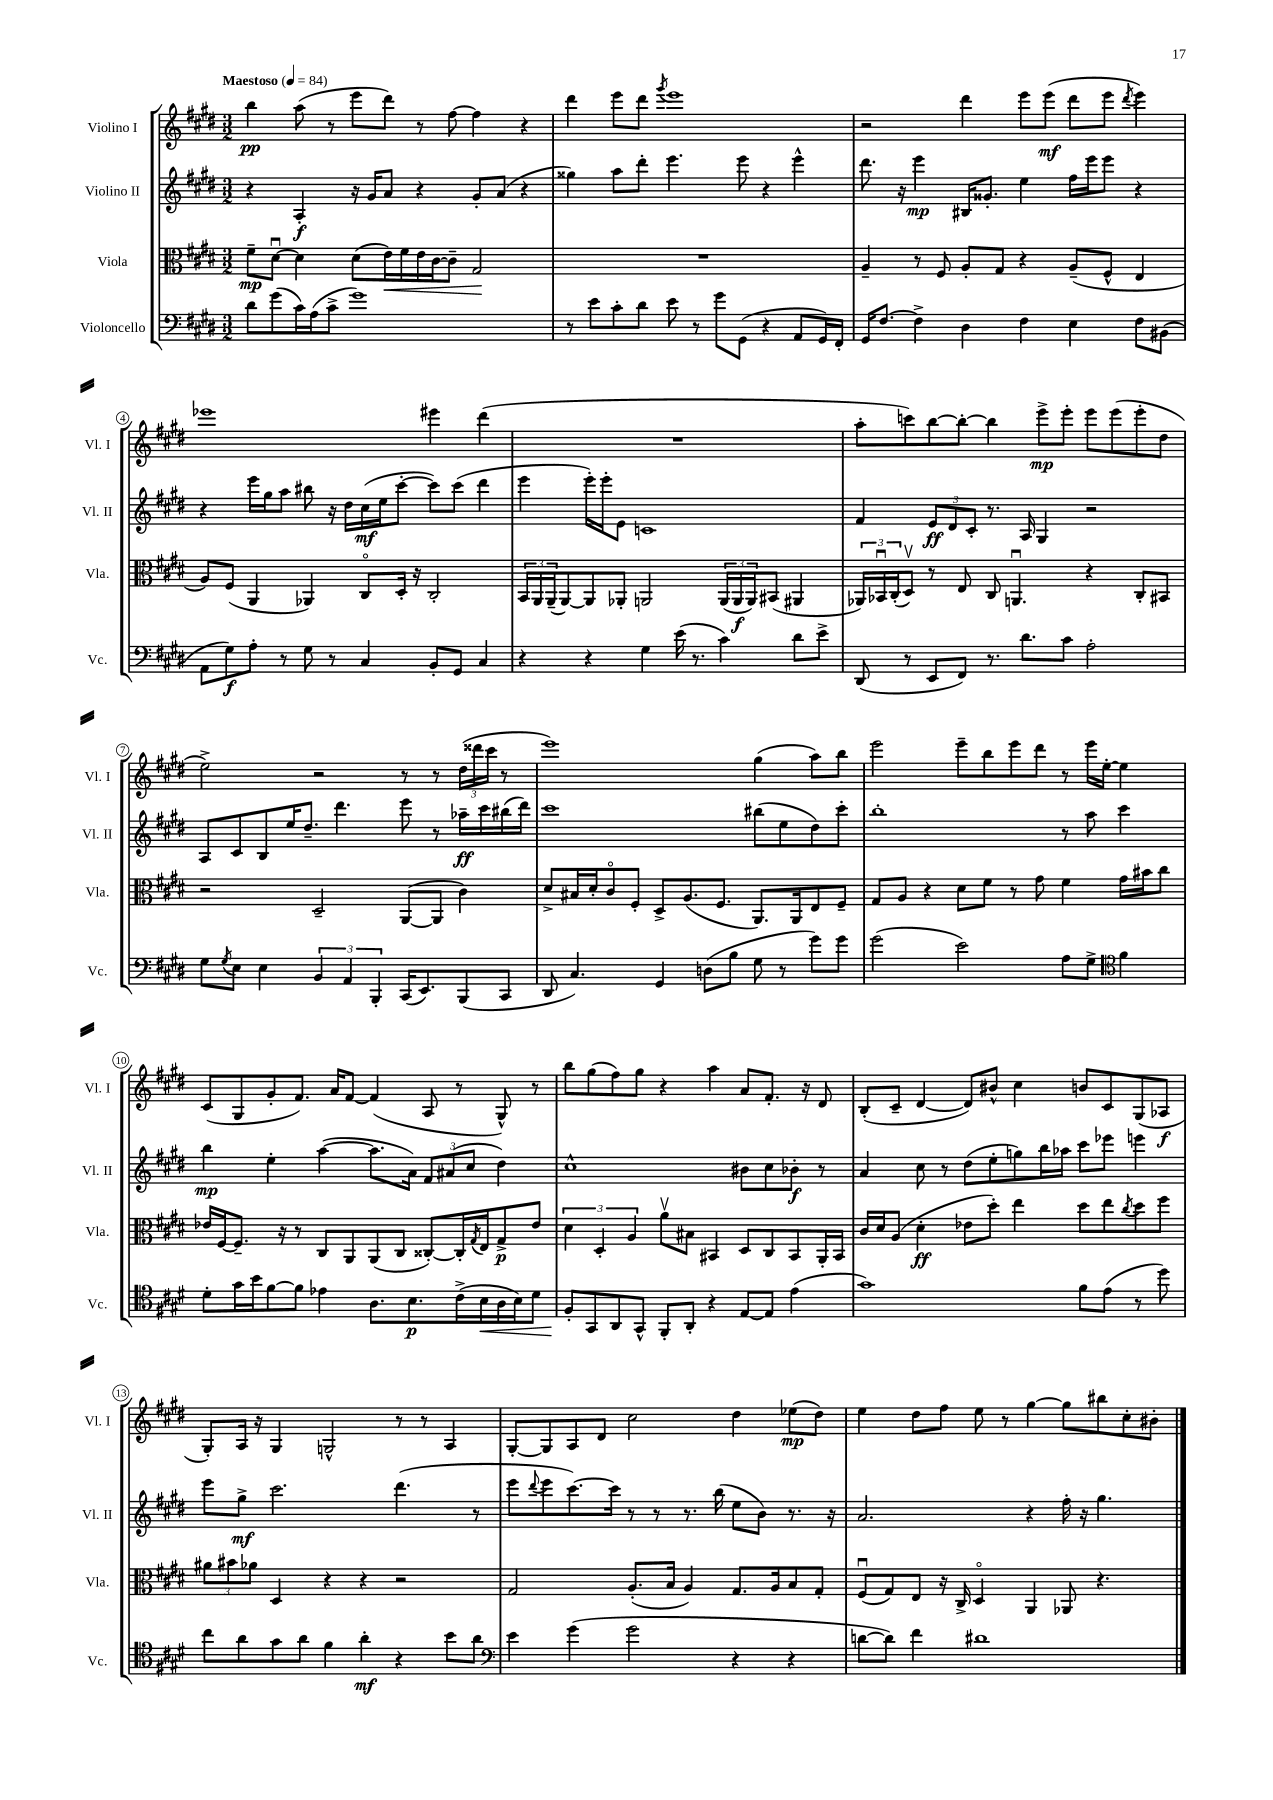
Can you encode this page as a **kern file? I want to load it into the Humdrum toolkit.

**kern	**dynam	**kern	**dynam	**kern	**dynam	**kern	**dynam
*part4	*part4	*part3	*part3	*part2	*part2	*part1	*part1
*staff4	*staff4	*staff3	*staff3	*staff2	*staff2	*staff1	*staff1
*I"Violoncello	*	*I"Viola	*	*I"Violino II	*	*I"Violino I	*
*I'Vc.	*	*I'Vla.	*	*I'Vl. II	*	*I'Vl. I	*
*clefF4	*	*clefC3	*	*clefG2	*	*clefG2	*
*k[f#c#g#d#]	*	*k[f#c#g#d#]	*	*k[f#c#g#d#]	*	*k[f#c#g#d#]	*
*M3/2	*	*M3/2	*	*M3/2	*	*M3/2	*
*MM84	*	*MM84	*	*MM84	*	*MM84	*
=1	=1	=1	=1	=1	=1	=1	=1
!	!	!	!	!	!	!LO:TX:a:B:t=Maestoso	!
8d#\L	.	8f#~\L	mp	4r	.	4bb\	pp
(8g#\	.	[8d#u\J	.	.	.	.	.
16c#\L)	.	4d#\]	.	4A'/	f	(8aa\	.
(16A\J	.	.	.	.	.	.	.
8c#^\J	.	.	.	.	.	8r	.
1g#)	.	(8d#\L	.	16r	.	8eee\L	.
.	.	.	.	16g#/KL	.	.	.
!	!	!	!LO:HP:b	!	!	!	!
.	.	16e\L)	<	8a/J	.	8ddd#\J)	.
.	.	16f#\	.	.	.	.	.
.	.	16e\	.	4r	.	8r	.
.	.	[16c#\J	.	.	.	.	.
.	.	8c#~\J]	.	.	.	[8ff#\	.
.	.	2G#/	.	8g#'/L	.	4ff#\]	.
.	.	.	.	(8a/J	.	.	.
.	.	.	.	4r	.	4r	.
.	.	.	[	.	.	.	.
=2	=2	=2	=2	=2	=2	=2	=2
8r	.	1.r	.	4gg##X\)	.	4ddd#\	.
8e\L	.	.	.	.	.	.	.
8c#'\	.	.	.	8aa\L	.	8eee\L	.
8d#\J	.	.	.	8ddd#'\J	.	8ddd#\J	.
.	.	.	.	.	.	8qggg#/	.
8e\	.	.	.	4.eee\	.	1eee	.
8r	.	.	.	.	.	.	.
8g#\L	.	.	.	.	.	.	.
(8GG#\J	.	.	.	8eee\	.	.	.
4r	.	.	.	4r	.	.	.
8AA/L	.	.	.	4eee^^\	.	.	.
16GG#/L)	.	.	.	.	.	.	.
16FF#'/JJ	.	.	.	.	.	.	.
=3	=3	=3	=3	=3	=3	=3	=3
16GG#/KL	.	4A~/	.	8.ddd#\	.	2r	.
[8.F#/J	.	.	.	.	.	.	.
.	.	.	.	16r	.	.	.
4F#^\]	.	8r	.	4eee\	mp	.	.
.	.	8F#/	.	.	.	.	.
4D#\	.	8A'/L	.	16B#X/KL	.	4ddd#\	.
.	.	.	.	8.g##X'/J	.	.	.
.	.	8G#/J	.	.	.	.	.
4F#\	.	4r	.	4ee\	.	8eee\L	.
.	.	.	.	.	.	(8eee\J	mf
4E\	.	(8A~/L	.	16ff#\LL	.	8ddd#\L	.
.	.	.	.	16eee\J	.	.	.
.	.	8F#^^/J	.	8eee\J	.	8eee\J	.
.	.	.	.	.	.	8qddd#/	.
8F#\L	.	4E/	.	4r	.	4eee\)	.
(8BB#X\J	.	.	.	.	.	.	.
!!LO:LB:g=z
=4	=4	=4	=4	=4	=4	=4	=4
8AA\L	.	8A/L)	.	4r	.	1eee-X	.
8G#\)	f	(8F#/J	.	.	.	.	.
8A'\J	.	4AA/	.	16eee\LL	.	.	.
.	.	.	.	16gg#\J	.	.	.
8r	.	.	.	8aa\J	.	.	.
8G#\	.	4AA-X/)	.	8bb#X\	.	.	.
8r	.	.	.	16r	.	.	.
.	.	.	.	16dd#\LL	.	.	.
4C#/	.	8C#/L	.	(16cc#\	mf	.	.
.	.	.	.	16ee\J	.	.	.
.	.	16D#'/Jk	.	[8ccc#'\J	.	.	.
.	.	16r	.	.	.	.	.
8BB'/L	.	2C#'/	.	8ccc#\L])	.	4eee#X\	.
8GG#/J	.	.	.	(8ccc#\J	.	.	.
4C#/	.	.	.	4ddd#\	.	(4ddd#\	.
=5	=5	=5	=5	=5	=5	=5	=5
4r	.	24BB/LL	.	4eee\	.	1.r	.
.	.	24AA/	.	.	.	.	.
.	.	(24AA~/J	.	.	.	.	.
.	.	[8AA/)	.	.	.	.	.
4r	.	8AA/]	.	16eee'\LL)	.	.	.
.	.	.	.	16eee'\J	.	.	.
.	.	8AA-X'/J	.	8e\J	.	.	.
4G#\	.	2AAn/	.	1cn	.	.	.
(16e\	.	.	.	.	.	.	.
8.r	.	.	.	.	.	.	.
4c#\)	.	(24AA/LL	.	.	.	.	.
.	.	24AA/	f	.	.	.	.
.	.	24AA/J)	.	.	.	.	.
.	.	(8BB#X/J	.	.	.	.	.
8d#\L	.	4AA#X/	.	.	.	.	.
8e^\J	.	.	.	.	.	.	.
=6	=6	=6	=6	=6	=6	=6	=6
(8DD#/	.	24AA-X/LL)	.	4f#/	.	8aa'\L	.
.	.	24BB-Xu/	.	.	.	.	.
.	.	(24C#'/J	.	.	.	.	.
8r	.	8D#v/J)	.	.	.	8cccn\)	.
8EE/L	.	8r	.	12e/L	ff	[8bb\	.
.	.	.	.	12d#/	.	.	.
8FF#/J)	.	8E/	.	.	.	8bb'\J_	.
.	.	.	.	12c#'/J	.	.	.
8.r	.	8C#/	.	8.r	.	4bb\]	.
.	.	4.AAnu/	.	.	.	.	.
8.d#\L	.	.	.	16A/	.	.	.
.	.	.	.	4G#/	.	8eee^\L	mp
8c#\J	.	.	.	.	.	8eee'\J	.
2A'\	.	4r	.	2r	.	8eee\L	.
.	.	.	.	.	.	(8eee\	.
.	.	8C#'/L	.	.	.	8eee'\	.
.	.	8BB#X/J	.	.	.	8dd#\J	.
!!LO:LB:g=z
=7	=7	=7	=7	=7	=7	=7	=7
8G#\L	.	2r	.	8A/L	.	2ee^\)	.
8qG#/	.	.	.	.	.	.	.
8E\J	.	.	.	8c#/	.	.	.
4E\	.	.	.	8B/	.	.	.
.	.	.	.	16ee/K	.	.	.
.	.	.	.	8.dd#~/J	.	.	.
6BB/	.	2D#~/	.	.	.	2r	.
.	.	.	.	4.ddd#\	.	.	.
6AA/	.	.	.	.	.	.	.
6BBB'/	.	.	.	.	.	.	.
(16CC#/KL	.	([8AA/L	.	8eee\	.	8r	.
8.EE/)	.	.	.	.	.	.	.
.	.	8AA/J]	.	8r	.	8r	.
(8BBB/	.	4c#\)	.	16aa-X~\LL	ff	(24dd#\LL	.
.	.	.	.	.	.	24ddd##X\	.
.	.	.	.	16ccc#\	.	.	.
.	.	.	.	.	.	24ccc#\JJ	.
8CC#/J	.	.	.	(16bb#X\	.	8r	.
.	.	.	.	16ddd#\JJ)	.	.	.
=8	=8	=8	=8	=8	=8	=8	=8
8DD#/	.	8d#^/L	.	1ccc#	.	1eee)	.
4.C#/)	.	16B#X/L	.	.	.	.	.
.	.	16d#'/J	.	.	.	.	.
.	.	8c#/	.	.	.	.	.
.	.	8F#'/J	.	.	.	.	.
4GG#/	.	8D#^/L	.	.	.	.	.
.	.	(8.A/	.	.	.	.	.
(8Dn\L	.	.	.	.	.	.	.
.	.	8.F#/J	.	.	.	.	.
8B\J	.	.	.	.	.	.	.
8G#\	.	8.AA/L)	.	(8bb#X\L	.	(4gg#\	.
8r	.	.	.	8ee\	.	.	.
.	.	16AA/k	.	.	.	.	.
8g#\L)	.	8E/	.	8dd#\)	.	8aa\L)	.
8g#\J	.	8F#~/J	.	8ccc#'\J	.	8bb\J	.
=9	=9	=9	=9	=9	=9	=9	=9
(2g#\	.	8G#/L	.	1bb'	.	2eee\	.
.	.	8A/J	.	.	.	.	.
.	.	4r	.	.	.	.	.
2e\)	.	8d#\L	.	.	.	8eee~\L	.
.	.	8f#\J	.	.	.	8bb\	.
.	.	8r	.	.	.	8eee\	.
.	.	8g#\	.	.	.	8ddd#\J	.
8A\L	.	4f#\	.	8r	.	8r	.
8G#^\J	.	.	.	8aa\	.	16eee\LL	.
.	.	.	.	.	.	[16ee'\JJ	.
*clefC4	*	*	*	*	*	*	*
4f#\	.	16g#\LL	.	4ccc#\	.	4ee\]	.
.	.	16b#X\J	.	.	.	.	.
.	.	8cc#\J	.	.	.	.	.
!!LO:LB:g=z
=10	=10	=10	=10	=10	=10	=10	=10
8d#'\L	.	16e-X/LL	.	4bb\	mp	(8c#/L	.
.	.	[16F#/J	.	.	.	.	.
16g#\L	.	8.F#~/J]	.	.	.	8G#/	.
16b\J	.	.	.	.	.	.	.
[8f#\	.	.	.	4ee'\	.	8g#'/	.
.	.	16r	.	.	.	.	.
8f#\J]	.	8r	.	.	.	8.f#/J)	.
4e-X\	.	8C#/L	.	([4aa\	.	.	.
.	.	.	.	.	.	16a/KL	.
.	.	8AA/	.	.	.	[8f#/J	.
8.A\L	.	(8AA/	.	8.aa\L]	.	(4f#/]	.
.	.	8C#/J	.	.	.	.	.
8.B\	p	.	.	16a\Jk)	.	.	.
.	.	[8C##X'/L)	.	12f#/L	.	8A/	.
.	.	.	.	(12a#X/	.	.	.
(16c#^\L	.	16C##'/L]	.	.	.	8r	.
.	.	.	.	12cc#/J	.	.	.
.	.	8qG#/	.	.	.	.	.
!	!LO:HP:b	!	!	!	!	!	!
16B\	<	16E/J	.	.	.	.	.
16A\	.	8G#^/	p	4dd#\)	.	8G#^^/)	.
16B\J)	.	.	.	.	.	.	.
8d#\J	.	8e-/J	.	.	.	8r	.
=11	=11	=11	=11	=11	=11	=11	=11
8F#'/L	.	6d#\	.	1cc#^^	.	8bb\L	.
8GG#/	[	.	.	.	.	(8gg#\	.
.	.	6D#'/	.	.	.	.	.
8AA/	.	.	.	.	.	8ff#\)	.
.	.	6A/	.	.	.	.	.
8GG#^^/J	.	.	.	.	.	8gg#\J	.
8FF#'/L	.	8av\L	.	.	.	4r	.
8AA'/J	.	8B#X\J	.	.	.	.	.
4r	.	4BB#X/	.	.	.	4aa\	.
[8E/L	.	8D#/L	.	8b#X\L	.	8a/L	.
8E/J]	.	8C#/	.	8cc#\	.	8.f#'/J	.
(4e\	.	8BB#/	.	8b-X'\J	f	.	.
.	.	.	.	.	.	16r	.
.	.	16AA'/L	.	8r	.	8d#/	.
.	.	16BB#/JJ	.	.	.	.	.
=12	=12	=12	=12	=12	=12	=12	=12
1g#)	.	16c#/LL	.	4a/	.	(8B'/L	.
.	.	16d#/J	.	.	.	.	.
.	.	(8A/J	.	.	.	8c#~/J	.
.	.	4d#'\	ff	8cc#\	.	[4d#/	.
.	.	.	.	8r	.	.	.
.	.	8e-X\L	.	(8dd#\L	.	8d#/L])	.
.	.	8dd#'\J)	.	8ee'\	.	8b#X^^/J	.
.	.	4ee\	.	8ggn\)	.	4cc#\	.
.	.	.	.	16bb\L	.	.	.
.	.	.	.	16aa-X\JJ	.	.	.
8f#\L	.	8dd#\L	.	8ccc#\L	.	8bn/L	.
(8e\J	.	8ee\	.	8eee-X\J	.	8c#/	.
.	.	8qcc#/	.	.	.	.	.
8r	.	8dd#\	.	4eeen\	.	(8G#/	.
8dd#\)	.	8ff#\J	.	.	.	8A-X/J	f
!!LO:LB:g=z
=13	=13	=13	=13	=13	=13	=13	=13
8cc#\L	.	12a#X\L	.	8eee\L	.	8G#'/L)	.
.	.	12b#X\	.	.	.	.	.
8a\	.	.	.	8gg#^\J	mf	16A/Jk	.
.	.	12a-X\J	.	.	.	.	.
.	.	.	.	.	.	16r	.
8g#\	.	4D#/	.	2.ccc#\	.	4G#/	.
8a\J	.	.	.	.	.	.	.
4f#\	.	4r	.	.	.	2Gn^^/	.
4a'\	mf	4r	.	.	.	.	.
4r	.	2r	.	(4.ddd#\	.	8r	.
.	.	.	.	.	.	8r	.
8b\L	.	.	.	.	.	4A/	.
8a\J	.	.	.	8r	.	.	.
=14	=14	=14	=14	=14	=14	=14	=14
*clefF4	*	*	*	*	*	*	*
4e\	.	2G#/	.	8eee\L	.	[8G#'/L	.
.	.	.	.	8qqddd#/	.	.	.
.	.	.	.	8eee\	.	8G#/]	.
(4g#\	.	.	.	[8.ccc#\)	.	8A/	.
.	.	.	.	.	.	8d#/J	.
.	.	.	.	16ccc#\Jk]	.	.	.
2g#\	.	(8.A'/L	.	8r	.	2cc#\	.
.	.	.	.	8r	.	.	.
.	.	16B/Jk	.	.	.	.	.
.	.	4A/)	.	8.r	.	.	.
.	.	.	.	(16bb\	.	.	.
4r	.	8.G#/L	.	8ee\L	.	4dd#\	.
.	.	.	.	8b\J)	.	.	.
.	.	16A/k	.	.	.	.	.
4r	.	8B/	.	8.r	.	(8ee-X\L	mp
.	.	8G#'/J	.	.	.	8dd#\J)	.
.	.	.	.	16r	.	.	.
=15	=15	=15	=15	=15	=15	=15	=15
[8dn\L	.	(8F#u/L	.	2.a/	.	4ee\	.
8d\J])	.	8G#/)	.	.	.	.	.
4f#\	.	8E/J	.	.	.	8dd#\L	.
.	.	16r	.	.	.	8ff#\J	.
.	.	16C#^/	.	.	.	.	.
1d#X	.	4D#/	.	.	.	8ee\	.
.	.	.	.	.	.	8r	.
.	.	4AA/	.	4r	.	[4gg#\	.
.	.	8AA-X/	.	16ff#'\	.	8gg#\L]	.
.	.	.	.	16r	.	.	.
.	.	4.r	.	4.gg#\	.	8bb#X\	.
.	.	.	.	.	.	8cc#'\	.
.	.	.	.	.	.	8b#X'\J	.
==	==	==	==	==	==	==	==
*-	*-	*-	*-	*-	*-	*-	*-
